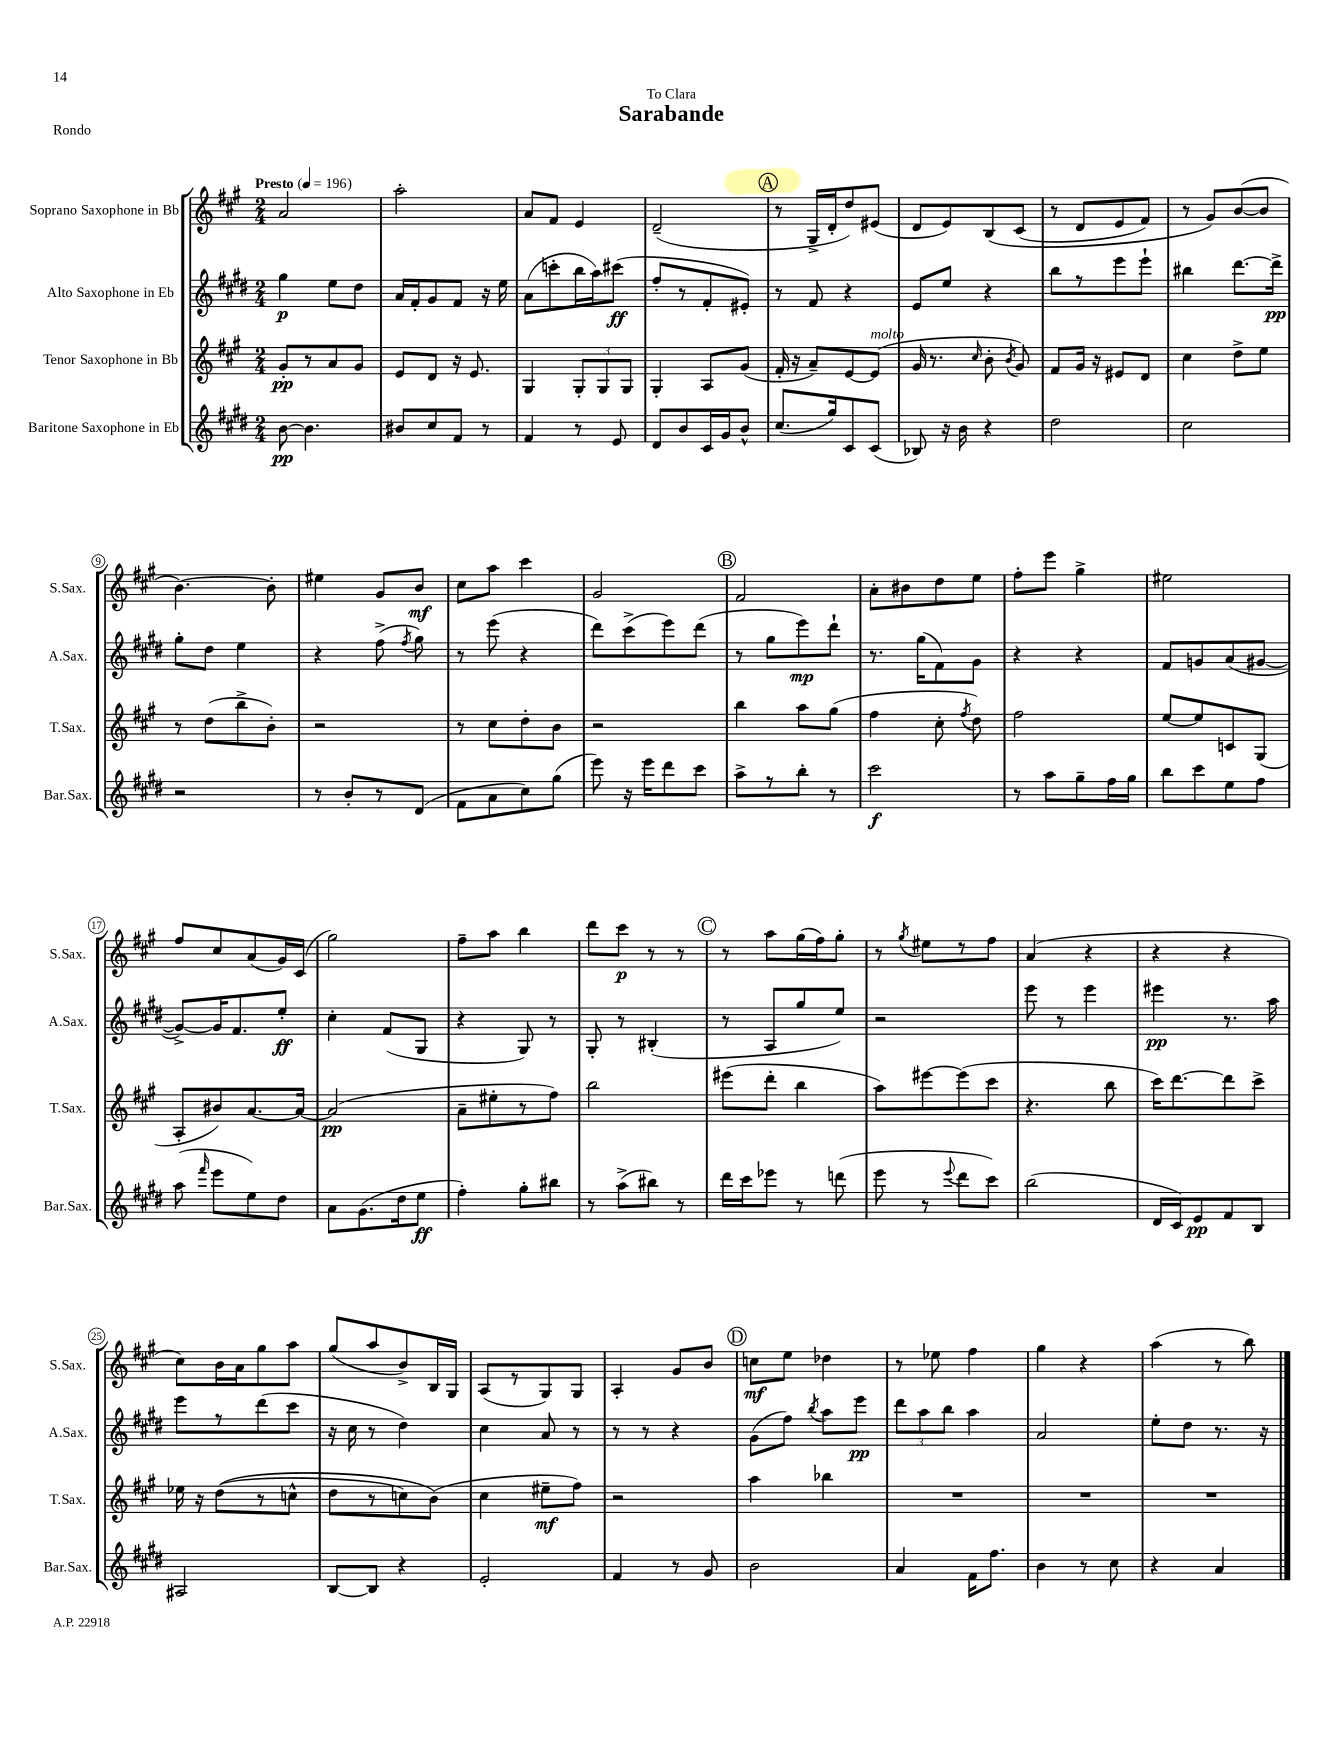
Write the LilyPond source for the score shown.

\header { title = "Sarabande" dedication = "To Clara" piece = "Rondo" }
<<
\new StaffGroup <<
\new Staff = "s0" \with { instrumentName = "Soprano Saxophone in Bb" shortInstrumentName = "S.Sax." } {
    \clef treble \key a \major \numericTimeSignature \time 2/4 \tempo "Presto" 4 = 196
    \autoBeamOff a'2 |
    a''2-. |
    a'8[ fis'8] e'4 |
    d'2--( |
    \mark \markup { \circle "A" } r8 gis16[-> d'16-. d''8) eis'8]( |
    d'8[ e'8) b8\( cis'8]( |
    r8 d'8[ e'8 fis'8]) |
    r8 gis'8[\) b'8~( b'8] |
    b'4.~) b'8-. |
    eis''4 gis'8[ b'8]\mf |
    cis''8[ a''8] cis'''4 |
    gis'2 |
    \mark \markup { \circle "B" } fis'2 |
    a'8[-. bis'8 d''8 e''8] |
    fis''8[-. e'''8] gis''4-> |
    eis''2 |
    fis''8[ cis''8 a'8( gis'16) cis'16]( |
    gis''2) |
    fis''8[-- a''8] b''4 |
    d'''8[ cis'''8]\p r8 r8 |
    \mark \markup { \circle "C" } r8 a''8[ gis''16( fis''16) gis''8]-. |
    r8 \acciaccatura { gis''8 } eis''8[ r8 fis''8] |
    a'4( r4 |
    r4 r4 |
    cis''8[) b'16 a'16 gis''8 a''8] |
    gis''8[( a''8 b'8->) b16 gis16] |
    a8[( r8 gis8) gis8] |
    a4-. gis'8[ b'8] |
    \mark \markup { \circle "D" } c''8[\mf e''8] des''4 |
    r8 ees''8 fis''4 |
    gis''4 r4 |
    a''4( r8 b''8) \bar "|." |
}
\new Staff = "s1" \with { instrumentName = "Alto Saxophone in Eb" shortInstrumentName = "A.Sax." } {
    \clef treble \key e \major \numericTimeSignature \time 2/4
    \autoBeamOff gis''4\p e''8[ dis''8] |
    a'16[ fis'16-. gis'8 fis'8] r16 e''16 |
    a'8[( c'''8-. b''16 a''16) cis'''8]\ff( |
    fis''8[-. r8 fis'8-. eis'8]-.) |
    \mark \markup { \circle "A" } r8 fis'8 r4 |
    e'8[ e''8] r4 |
    b''8[ r8 e'''8 e'''8]-! |
    bis''4 dis'''8.[~ dis'''16]->\pp |
    gis''8[-. dis''8] e''4 |
    r4 fis''8->( \acciaccatura { fis''8 } gis''8) |
    r8 e'''8( r4 |
    dis'''8[) cis'''8->( e'''8) dis'''8]( |
    \mark \markup { \circle "B" } r8 gis''8[ e'''8\mp) dis'''8]-! |
    r8. gis''16[( fis'8) gis'8] |
    r4 r4 |
    fis'8[ g'8 a'8( gis'8]~ |
    gis'8[~->) gis'16 fis'8. e''8]-.\ff |
    cis''4-. fis'8[( gis8] |
    r4 gis8) r8 |
    gis8-. r8 bis4-.( |
    \mark \markup { \circle "C" } r8 a8[ gis''8 e''8]) |
    r2 |
    e'''8 r8 e'''4 |
    eis'''4\pp r8. a''16 |
    e'''8[ r8 dis'''8( cis'''8] |
    r16 cis''16 r8 dis''4) |
    cis''4 a'8 r8 |
    r8 r8 r4 |
    \mark \markup { \circle "D" } gis'8[( fis''8]) \acciaccatura { b''8 } a''8[ e'''8]\pp |
    \tuplet 3/2 { dis'''8[ a''8 b''8] } a''4 |
    a'2 |
    e''8[-. dis''8] r8. r16 \bar "|." |
}
\new Staff = "s2" \with { instrumentName = "Tenor Saxophone in Bb" shortInstrumentName = "T.Sax." } {
    \clef treble \key a \major \numericTimeSignature \time 2/4
    \autoBeamOff gis'8[-.\pp r8 a'8 gis'8] |
    e'8[ d'8] r16 e'8. |
    gis4 \tuplet 3/2 { gis8[-. gis8 gis8] } |
    gis4-. a8[ gis'8]( |
    \mark \markup { \circle "A" } fis'16-. r16 a'8[--) e'8~ e'8]^\markup { \italic "molto" }( |
    gis'16 r8. \grace { cis''16 } b'8-. \acciaccatura { b'8 } gis'8) |
    fis'8[ gis'16] r16 eis'8[ d'8] |
    cis''4 d''8[-> e''8] |
    r8 d''8[( b''8-> b'8]-.) |
    r2 |
    r8 cis''8[ d''8-. b'8] |
    r2 |
    \mark \markup { \circle "B" } b''4 a''8[ gis''8]( |
    fis''4 cis''8-. \acciaccatura { fis''8 } d''8) |
    fis''2 |
    e''8[~ e''8 c'8 gis8]( |
    a8[-. bis'8) a'8.~ a'16]~ |
    a'2\pp( |
    a'8[-- eis''8-. r8 fis''8]) |
    b''2 |
    \mark \markup { \circle "C" } eis'''8[( d'''8]-. b''4 |
    a''8[) eis'''8~ eis'''8( cis'''8] |
    r4. b''8 |
    cis'''16[) d'''8.~ d'''8 cis'''8]-> |
    ees''16 r16 d''8[(\( r8 c''8]-^ |
    d''8[ r8 c''8) b'8](\) |
    cis''4 eis''8[--\mf fis''8]) |
    r2 |
    \mark \markup { \circle "D" } a''4 bes''4 |
    R2 |
    R2 |
    R2 \bar "|." |
}
\new Staff = "s3" \with { instrumentName = "Baritone Saxophone in Eb" shortInstrumentName = "Bar.Sax." } {
    \clef treble \key e \major \numericTimeSignature \time 2/4
    \autoBeamOff b'8~\pp b'4. |
    bis'8[ cis''8 fis'8] r8 |
    fis'4 r8 e'8 |
    dis'8[ b'8 cis'16 gis'16 b'8]-^ |
    \mark \markup { \circle "A" } cis''8.[( gis''16) cis'8 cis'8]( |
    bes8) r16 b'16 r4 |
    dis''2 |
    cis''2 |
    r2 |
    r8 b'8[-. r8 dis'8]( |
    fis'8[ a'8 cis''8) gis''8]( |
    e'''8) r16 e'''16[ dis'''8 cis'''8] |
    \mark \markup { \circle "B" } a''8[-> r8 b''8]-. r8 |
    cis'''2\f |
    r8 a''8[ gis''8-- fis''16 gis''16] |
    b''8[ cis'''8 e''8 fis''8] |
    a''8( \grace { fis'''16 } e'''8[ e''8) dis''8] |
    a'8[ gis'8.( dis''16 e''8]\ff |
    fis''4-.) gis''8[-. bis''8] |
    r8 a''8[->( bis''8]) r8 |
    \mark \markup { \circle "C" } dis'''16[ cis'''16 ees'''8] r8 d'''8( |
    e'''8 r8 \appoggiatura { e'''8 } dis'''8[ cis'''8]) |
    b''2( |
    dis'16[ cis'16) e'8\pp fis'8 b8] |
    ais2 |
    b8[~ b8] r4 |
    e'2-. |
    fis'4 r8 gis'8 |
    \mark \markup { \circle "D" } b'2 |
    a'4 fis'16[ fis''8.] |
    b'4 r8 cis''8 |
    r4 a'4 \bar "|." |
}
>>
>>
\layout { \context { \Score \override BarNumber.stencil = #(make-stencil-circler 0.1 0.3 ly:text-interface::print) } }
